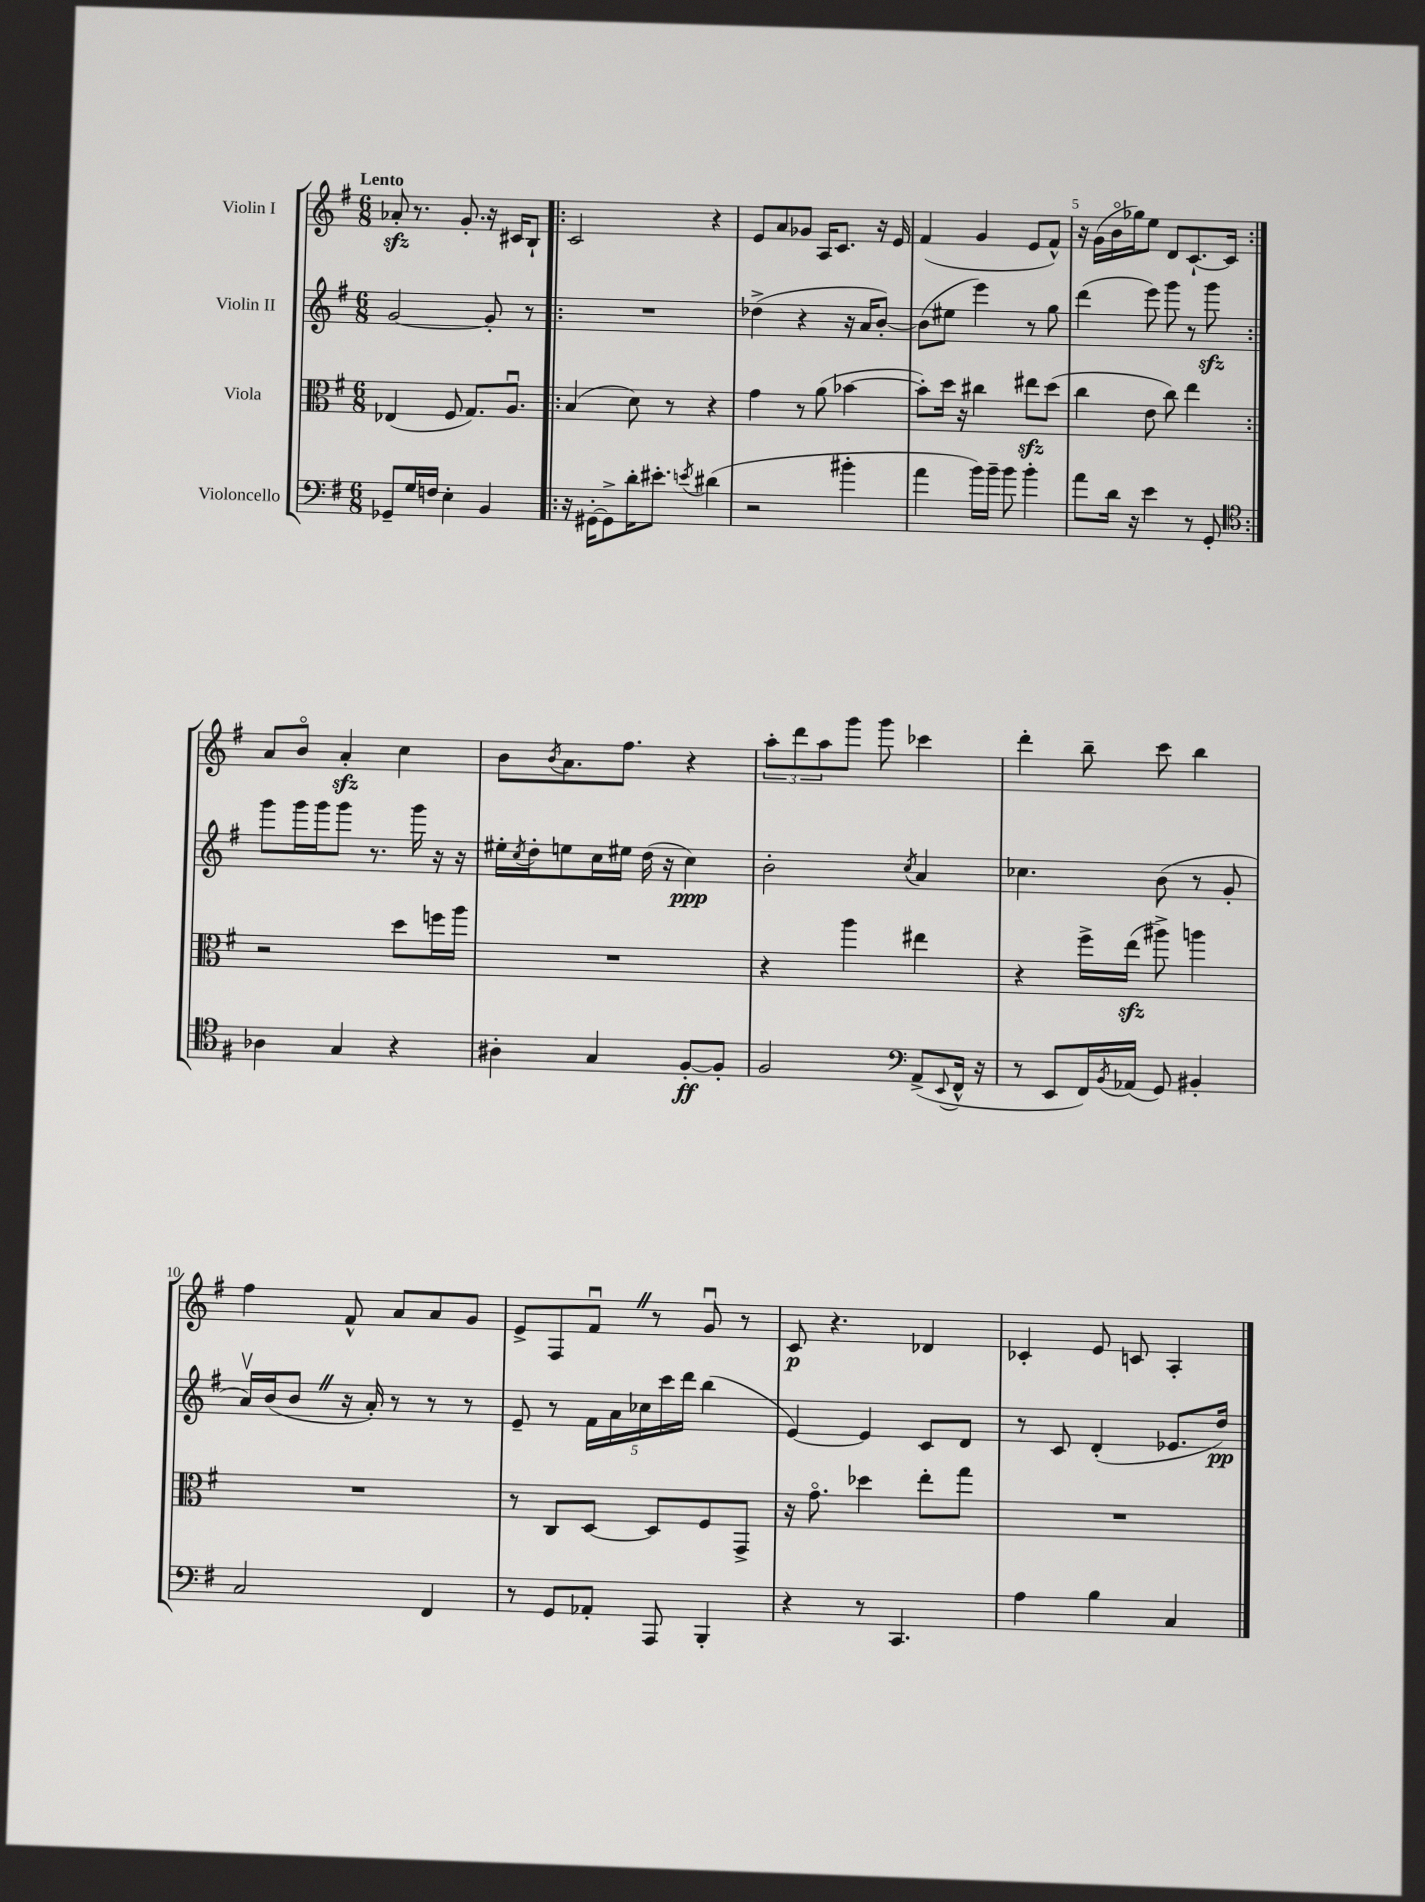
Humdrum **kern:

**kern	**kern	**kern	**kern
*staff4	*staff3	*staff2	*staff1
*clefF4	*clefC3	*clefG2	*clefG2
*k[f#]	*k[f#]	*k[f#]	*k[f#]
*M6/8	*M6/8	*M6/8	*M6/8
8GG-~	(4E-	[2g	8a-'
16G	.	.	8.r
16F	.	.	.
4E'	8F#	.	.
.	.	.	8.g'
.	8.G)	.	.
4BB	.	8g']	16r
.	8.Au	.	16c#
.	.	8r	8B`
=!|:	=!|:	=!|:	=!|:
16r	(4B	2.r	2c
[16GG#'	.	.	.
8GG#^]	.	.	.
16d'	8d)	.	.
8.e#'	.	.	.
.	8r	.	.
8qe	.	.	.
(4d#	4r	.	4r
=	=	=	=
2r	4g	(4dd-^	8e
.	.	.	8a
.	8r	4r	8g-
.	(8a	.	16A
.	.	.	8.c
4b#'	[4b-	16r	.
.	.	16a	.
.	.	[8b')	16r
.	.	.	16e
=	=	=	=
4a	8b-'])	(8b]	(4f#
.	16dd	8ee#	.
.	16r	.	.
16b)	4cc#	4eee)	4g
16b~	.	.	.
8b	.	.	.
4b'	8ee#	8r	8e
.	(8dd	8gg	8f#^^)
=	=	=	=
8a	4cc	(4ddd	16r
.	.	.	(16g
16d	.	.	16bo
16r	.	.	16gg-)
4e	8e	8eee)	8ee
.	8cc)	8ggg	8d
8r	4ee	8r	[8.c`
8GG'	.	8ggg	.
.	.	.	16c]
=:|!	=:|!	=:|!	=:|!
*clefC4	*	*	*
4A-	2r	8ggg	8a
.	.	16ggg	8bo
.	.	16ggg	.
4G	.	8ggg	4a'
.	.	8.r	.
4r	8dd	.	4cc
.	.	16ggg	.
.	16ff	16r	.
.	16aa	16r	.
=	=	=	=
4A#'	2.r	16ee#'	8b
.	.	8qcc	.
.	.	16dd'	.
.	.	.	8qb
.	.	8ee	8.a
4G	.	16cc	.
.	.	16ee#	8.ff#
.	.	(16dd	.
.	.	16r	.
[8F#'	.	4cc)	4r
8F#']	.	.	.
=	=	=	=
2F#	4r	2b'	12aa'
.	.	.	12ddd
.	.	.	12aa
.	4aa	.	8ggg
.	.	.	8ggg
*clefF4	*	*	*
.	.	8qcc	.
(8AA^	4ee#	4a	4ccc-
8qqEE	.	.	.
16FF#^^	.	.	.
16r	.	.	.
=	=	=	=
8r	4r	4.cc-	4ddd'
8EE	.	.	.
16FF#)	16ff#^	.	8bb~
8qBB	.	.	.
(16AA-	(16ee	.	.
8GG)	8aa#^)	(8b	8ccc
4BB#'	4aa	8r	4bb
.	.	8g'	.
=	=	=	=
2C	2.r	16av)	4ff#
.	.	(16b	.
.	.	8b	.
.	.	16r	8f#^^
.	.	16a')	.
.	.	8r	8a
4FF#	.	8r	8a
.	.	8r	8g
=	=	=	=
8r	8r	8e~	8e^
8GG	8C	8r	8F#
8AA-'	[8D	20f#	8f#u
.	.	20a	.
.	.	20cc-	.
8AAA	8D]	.	8r
.	.	20ccc	.
.	.	20ddd	.
4BBB'	8F#	(4bb	8gu
.	8GG^	.	8r
=	=	=	=
4r	16r	[4e)	8c
.	8.go	.	.
.	.	.	4.r
8r	4dd-	4e]	.
4.CC	.	.	.
.	8ee'	8c	4d-
.	8gg	8d	.
=	=	=	=
4A	2.r	8r	4c-'
.	.	8c	.
4B	.	(4d'	8e
.	.	.	8c
4C	.	8.e-	4A'
.	.	16dd)	.
==	==	==	==
*-	*-	*-	*-
